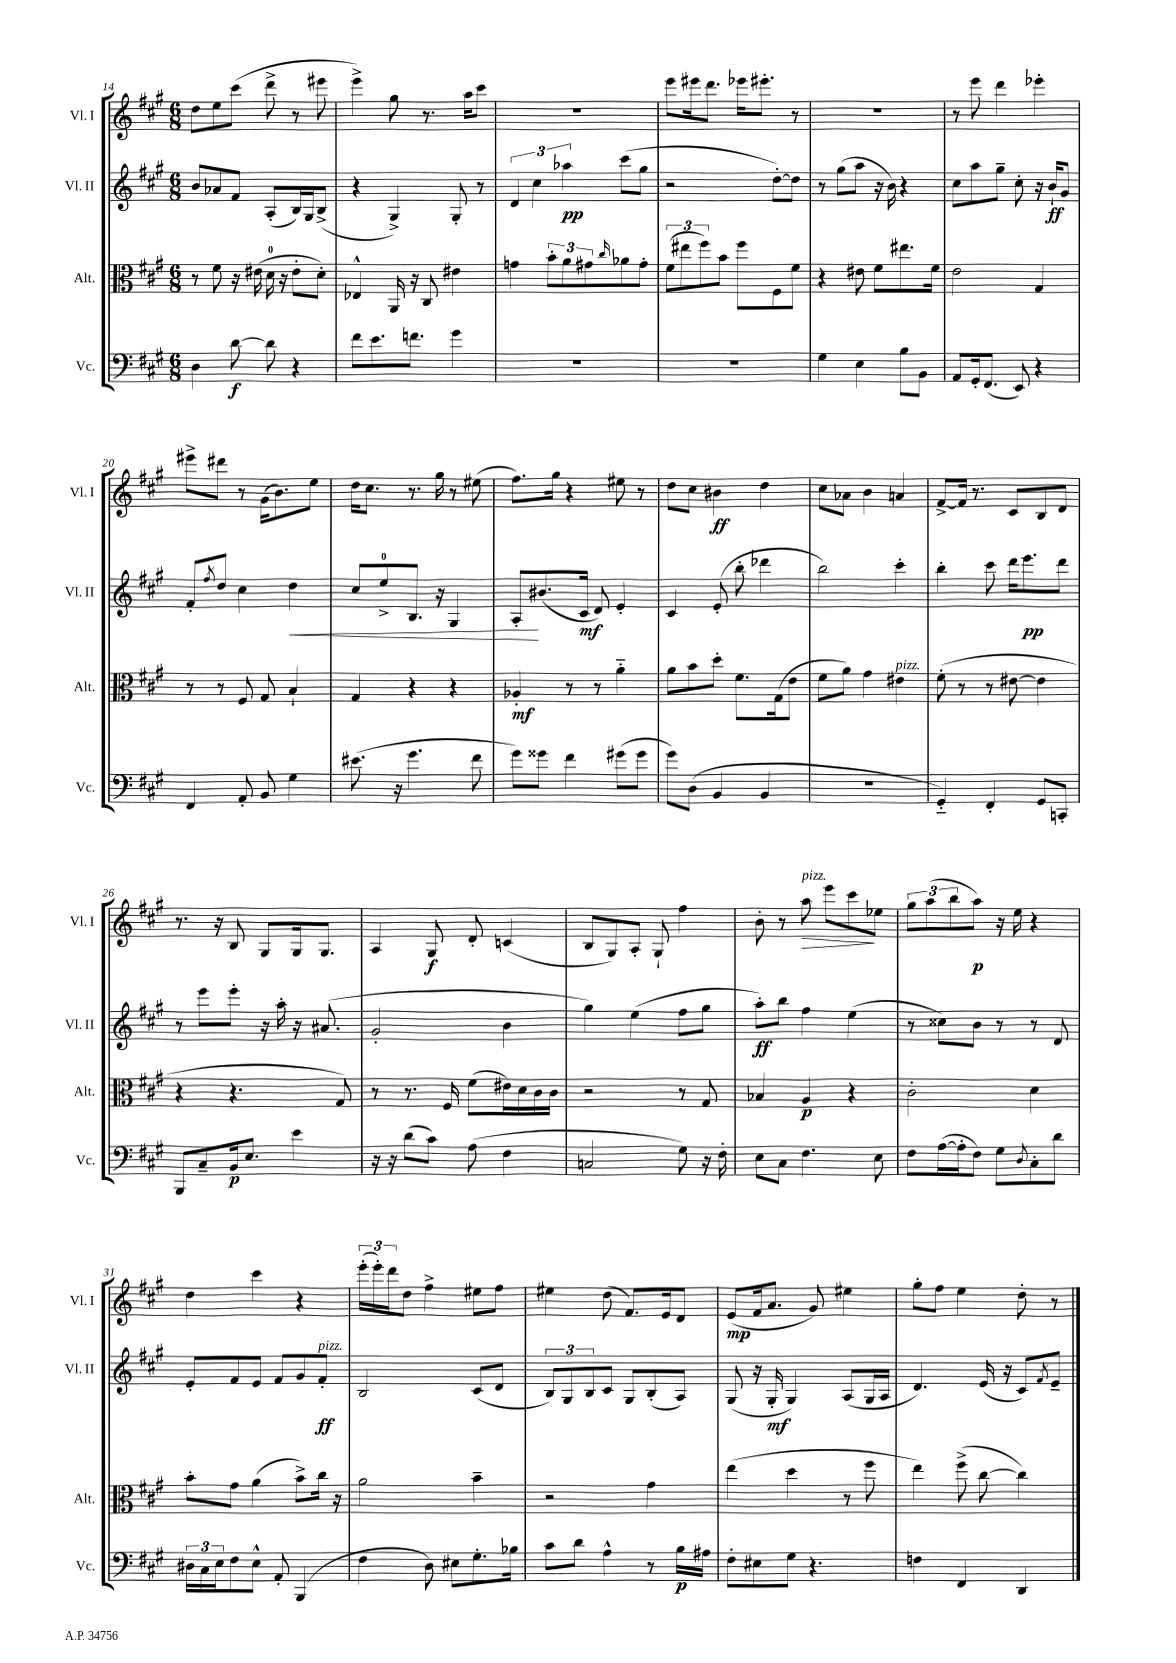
<<
\new StaffGroup <<
\new Staff = "s0" \with { instrumentName = "Vl. I" shortInstrumentName = "Vl. I" } {
    \clef treble \key a \major \numericTimeSignature \time 6/8
    d''8 e''8 cis'''8( d'''8-> r8 eis'''8 |
    e'''4->) gis''8 r8. a''16 cis'''8 |
    R2. |
    e'''8 eis'''16 d'''8. ees'''16 eis'''8.-. r8 |
    R2. |
    r8 e'''8 d'''4 ees'''4-. |
    eis'''8-> dis'''8 r8 gis'16( b'8.) e''8 |
    d''16 cis''8. r8. gis''16 r8 eis''8( |
    fis''8.) gis''16 r4 eis''8 r8 |
    d''8 cis''8 bis'4\ff d''4 |
    cis''8 aes'8 b'4 a'4 |
    fis'8~-> fis'16 r8. cis'8 b8 d'8 |
    r8. r16 b8 gis8 gis16 gis8. |
    a4 gis8\f d'8-. c'4( |
    b8 gis8) a8-. gis8-! fis''4 |
    b'8-. r8 a''8\>^\markup { \italic "pizz." } e'''8 cis'''8\! ees''8 |
    \tuplet 3/2 { gis''8 a''8( b''8 } a''8\p) r16 e''16 r4 |
    d''4 cis'''4 r4 |
    \tuplet 3/2 { e'''16-.( e'''16-.) d'''16 } d''8 fis''4-> eis''8 fis''8 |
    eis''4 d''8( fis'8.) e'16 d'8 |
    e'8\mp( fis'16 a'8. gis'8) eis''4 |
    gis''8-. fis''8 e''4 d''8-. r8 \bar "|." |
}
\new Staff = "s1" \with { instrumentName = "Vl. II" shortInstrumentName = "Vl. II" } {
    \clef treble \key a \major \numericTimeSignature \time 6/8
    b'8 aes'8 fis'8 a8-.( b16) gis16 b8->( |
    r4 gis4->) gis8-. r8 |
    \tuplet 3/2 { d'4 cis''4 aes''4\pp } cis'''8( gis''8 |
    r2 d''8~-.) d''8 |
    r8 gis''8( a''8 r16 b'16) r4 |
    cis''8 a''8 gis''8-- cis''8-. r16 b'16-!\ff gis'8 |
    fis'8-. \acciaccatura { fis''8 } d''8 cis''4 d''4\< |
    cis''8 e''8-0-> b8. r16 gis4 |
    a8-.\! bis'8.( cis'16\mf d'8) e'4-. |
    cis'4 e'8-.( b''8-. des'''4 |
    b''2) cis'''4-. |
    b''4-. cis'''8 d'''16 e'''8.\pp d'''8 |
    r8 e'''8 e'''8-. r16 a''16-. r16 ais'8.( |
    gis'2-. b'4 |
    gis''4) e''4( fis''8 gis''8 |
    a''8-.\ff) b''8 fis''4 e''4( |
    r8 cisis''8) b'8 r8 r8 d'8 |
    e'8-. fis'8 e'8 fis'8 gis'8 fis'8-.\ff^\markup { \italic "pizz." } |
    b2 cis'8( d'8 |
    \tuplet 3/2 { b8) gis8 b8 } cis'8 gis8 b8-.( a8) |
    gis8( r16 gis16-.\mf gis4) a8( gis16 a16 |
    d'4.) e'16( r16 cis'8) \acciaccatura { fis'8 } e'8-- \bar "|." |
}
\new Staff = "s2" \with { instrumentName = "Alt." shortInstrumentName = "Alt." } {
    \clef alto \key a \major \numericTimeSignature \time 6/8
    r8 fis'8 r16 eis'16( d'16-0 r16 eis'8-. d'8-.) |
    ees4-^ a,16 r16 cis8 eis'4 |
    g'4 \tuplet 3/2 { b'8-. a'8 gis'8 } \grace { cis''16 } aes'8 gis'8-. |
    \tuplet 3/2 { fis'8( eis''8 fis''8) } b'8 fis''8 fis8 fis'8 |
    r4 eis'8 fis'8 eis''8. fis'16 |
    e'2 gis4 |
    r8 r8 fis8 gis8 b4-! |
    gis4 r4 r4 |
    aes4-.\mf r8 r8 a'4-_ |
    a'8 b'8 d''8-. fis'8. gis16( e'8 |
    fis'8 a'8) gis'4 eis'4^\markup { \italic "pizz." } |
    fis'8-.( r8 r8 eis'8~ eis'4 |
    r4 r4. gis8) |
    r8 r8. fis16 fis'8( eis'16) d'16 cis'16 cis'16 |
    r2 r8 gis8 |
    bes4 a4\p r4 |
    cis'2-. d'4 |
    b'8-. gis'8 a'4( b'8->) cis''16 r16 |
    a'2 b'4-- |
    r2 gis'4 |
    e''4( d''4 r8 fis''8 |
    e''4) fis''8->( cis''8~ cis''4) \bar "|." |
}
\new Staff = "s3" \with { instrumentName = "Vc." shortInstrumentName = "Vc." } {
    \clef bass \key a \major \numericTimeSignature \time 6/8
    d4 d'8~\f d'8 r4 |
    fis'8 e'8. f'8. gis'4 |
    R2. |
    R2. |
    gis4 e4 b8 b,8 |
    a,8 gis,16-. fis,8.( e,8) r4 |
    fis,4 a,8-. b,8 gis4 |
    eis'8.( r16 gis'4. fis'8 |
    gis'8) gisis'8 fis'4 gis'8( gis'8 |
    gis'8) d8( b,4 b,4 |
    R2. |
    gis,4-_) fis,4-. gis,8 c,8-. |
    b,,8 cis8-- b,16\p e8. e'4 |
    r16 r16 d'8( cis'8) a8( fis4 |
    c2 gis8) r16 fis16-. |
    e8 cis8 fis4. e8 |
    fis8 a16~( a16-. fis8) gis8 \acciaccatura { d8 } cis8-. d'8 |
    \tuplet 3/2 { dis16 cis16 e16 } fis8 e8-^ a,8-. b,,4( |
    fis4 d8) eis8 gis8.-. bes16 |
    cis'8 d'8 a4-^ r8 b16\p ais16 |
    fis8-. eis8 gis8 r4. |
    f4 fis,4 d,4 \bar "|." |
}
>>
>>
\layout { \context { \Score currentBarNumber = #14 } }
